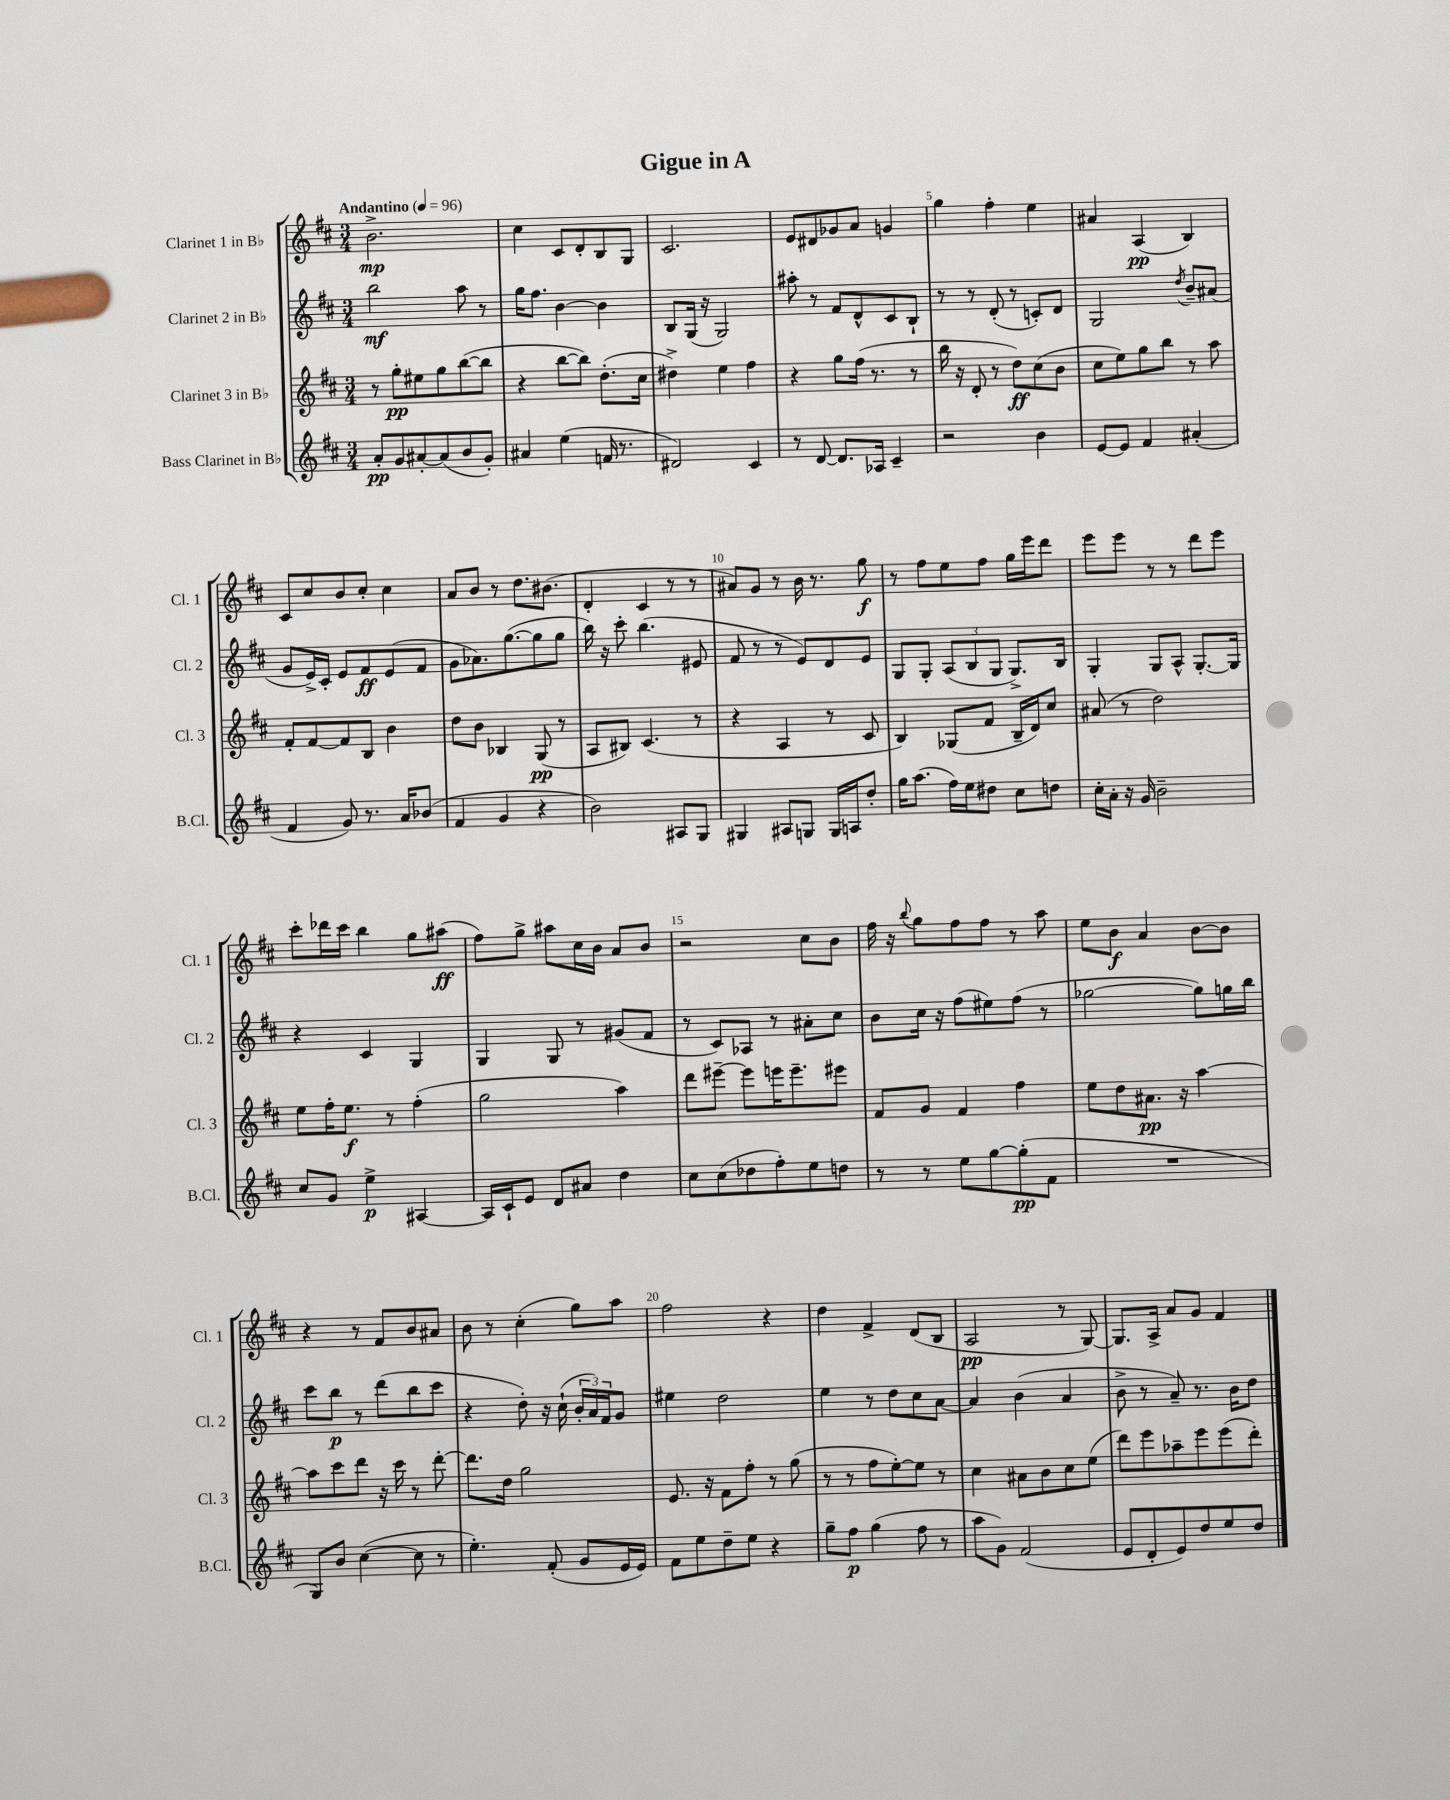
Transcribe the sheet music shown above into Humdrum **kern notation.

**kern	**dynam	**kern	**dynam	**kern	**dynam	**kern	**dynam
*part4	*part4	*part3	*part3	*part2	*part2	*part1	*part1
*staff4	*staff4	*staff3	*staff3	*staff2	*staff2	*staff1	*staff1
*I"Bass Clarinet in B♭	*	*I"Clarinet 3 in B♭	*	*I"Clarinet 2 in B♭	*	*I"Clarinet 1 in B♭	*
*I'B.Cl.	*	*I'Cl. 3	*	*I'Cl. 2	*	*I'Cl. 1	*
*clefG2	*	*clefG2	*	*clefG2	*	*clefG2	*
*k[f#c#]	*	*k[f#c#]	*	*k[f#c#]	*	*k[f#c#]	*
*M3/4	*	*M3/4	*	*M3/4	*	*M3/4	*
*MM96	*	*MM96	*	*MM96	*	*MM96	*
=1	=1	=1	=1	=1	=1	=1	=1
!	!	!	!	!	!	!LO:TX:a:B:t=Andantino	!
8a'/L	pp	8r	.	2bb\	mf	2.b^\	mp
8g/	.	8gg'\L	pp	.	.	.	.
[8a#X'/	.	8ee#X\	.	.	.	.	.
(8a#/]	.	8gg\	.	.	.	.	.
8b/	.	([8bb\	.	8aa\	.	.	.
8g'/J)	.	8bb\J]	.	8r	.	.	.
=2	=2	=2	=2	=2	=2	=2	=2
4a#X/	.	4r	.	16gg\KL	.	4cc#\	.
.	.	.	.	8.ff#\J	.	.	.
(4ee\	.	[8bb\L	.	[4b\	.	8c#/L	.
.	.	8bb\J])	.	.	.	8d'/	.
16fn/	.	(8.dd'\L	.	4b\]	.	8B/	.
8.r	.	.	.	.	.	.	.
.	.	.	.	.	.	8G/J	.
.	.	16cc#\Jk	.	.	.	.	.
=3	=3	=3	=3	=3	=3	=3	=3
2d#X/)	.	4dd#X^\)	.	8B/L	.	2.c#/	.
.	.	.	.	(16G/Jk	.	.	.
.	.	.	.	16r	.	.	.
.	.	4ee\	.	2G/)	.	.	.
4c#/	.	4ff#\	.	.	.	.	.
=4	=4	=4	=4	=4	=4	=4	=4
8r	.	4r	.	8aa#X'\	.	8e/L	.
[8d/	.	.	.	8r	.	8d#X/	.
8.d/L]	.	8gg\L	.	8f#/L	.	8g-X/	.
.	.	(16ff#\Jk	.	8d^^/	.	8a/J	.
16A-X/Jk	.	8.r	.	.	.	.	.
4c#~/	.	.	.	8c#/	.	4gn/	.
.	.	8r	.	8B`/J	.	.	.
=5	=5	=5	=5	=5	=5	=5	=5
2r	.	16bb\	.	8r	.	4gg\	.
.	.	16r	.	.	.	.	.
.	.	8d'/	.	8r	.	.	.
.	.	8r	.	(8d'/	.	4ff#'\	.
.	.	8dd\L)	ff	8r	.	.	.
4b\	.	(8cc#\	.	8cn'/L)	.	4ee\	.
.	.	8b\J	.	8d/J	.	.	.
=6	=6	=6	=6	=6	=6	=6	=6
[8e/L	.	8cc#\L	.	2G/	.	4a#X/	.
8e/J]	.	8ee\)	.	.	.	.	.
4f#/	.	8gg\	.	.	.	(4A/	pp
.	.	8bb\J	.	.	.	.	.
.	.	.	.	8qdd/	.	.	.
(4a#X'/	.	8r	.	8b~/L	.	4B/)	.
.	.	8aa\	.	(8a#X/J	.	.	.
!!LO:LB:g=z
=7	=7	=7	=7	=7	=7	=7	=7
4f#/	.	8f#'/L	.	8g/L	.	8c#/L	.
.	.	[8f#/	.	16e^/L)	.	8cc#/	.
.	.	.	.	16c#'/JJ	.	.	.
8g/)	.	8f#/]	.	8e/L	.	8b/	.
8.r	.	8B/J	.	8f#/	ff	8cc#'/J	.
.	.	4b\	.	(8e/	.	4cc#\	.
16a/KL	.	.	.	.	.	.	.
(8b-X/J	.	.	.	8f#/J	.	.	.
=8	=8	=8	=8	=8	=8	=8	=8
4f#/	.	8dd\L	.	8g\L	.	8a/L	.
.	.	8b\J	.	8.a-X\)	.	8b/J	.
4g/	.	4B-X/	.	.	.	8r	.
.	.	.	.	([8.gg\	.	.	.
.	.	.	.	.	.	8.dd\L	.
4r	.	(8G/	pp	8gg\]	.	.	.
.	.	.	.	.	.	(8.b#X\J	.
.	.	8r	.	8gg\J	.	.	.
=9	=9	=9	=9	=9	=9	=9	=9
2b\)	.	8A/L	.	16bb\)	.	4d'/	.
.	.	.	.	16r	.	.	.
.	.	8B#X/J)	.	8ccc#'\	.	.	.
.	.	(4.c#/	.	(4.bb\	.	4c#/	.
8A#X/L	.	.	.	.	.	8r	.
8G/J	.	8r	.	8e#X/	.	8r	.
=10	=10	=10	=10	=10	=10	=10	=10
4G#X/	.	4r	.	8f#/	.	8a#X/L)	.
.	.	.	.	8r	.	8g/J	.
8A#X/L	.	4A/	.	8r	.	8r	.
8Gn/J	.	.	.	8e/L)	.	16b\	.
.	.	.	.	.	.	8.r	.
16G/LL	.	8r	.	8d/	.	.	.
16An/J	.	.	.	.	.	.	.
8dd'/J	.	8c#/	.	8e/J	.	8gg\	f
=11	=11	=11	=11	=11	=11	=11	=11
16gg\KL	.	4B/)	.	8G/L	.	8r	.
(8.aa\J	.	.	.	.	.	.	.
.	.	.	.	8G'/J	.	8ff#\L	.
16ff#\LL)	.	(8G-X/L	.	(12A/L	.	8ee\	.
16ee\J	.	.	.	.	.	.	.
.	.	.	.	12B/	.	.	.
8dd#X\J	.	8f#/J	.	.	.	8ff#\J	.
.	.	.	.	12G/J	.	.	.
8cc#\L	.	16B~/LL	.	8.G^/L)	.	16gg\LL	.
.	.	16d/J)	.	.	.	16eee\J	.
8ddn\J	.	8cc#/J	.	.	.	8ddd\J	.
.	.	.	.	16B/Jk	.	.	.
=12	=12	=12	=12	=12	=12	=12	=12
16cc#'\LL	.	(8a#X/	.	4G'/	.	8eee\L	.
16a'\JJ	.	.	.	.	.	.	.
16r	.	8r	.	.	.	8eee\J	.
16g/	.	.	.	.	.	.	.
2b~\	.	2dd\)	.	8G/L	.	8r	.
.	.	.	.	8A^^/J	.	8r	.
.	.	.	.	[8.G'/L	.	8ddd\L	.
.	.	.	.	.	.	8eee\J	.
.	.	.	.	16G/Jk]	.	.	.
!!LO:LB:g=z
=13	=13	=13	=13	=13	=13	=13	=13
8cc#/L	.	8ee\L	.	4r	.	8ccc#'\L	.
8g/J	.	16ff#'\K	.	.	.	16ddd-X\L	.
.	.	8.ee\J	f	.	.	16ccc#\JJ	.
4ee^\	p	.	.	4c#/	.	4bb\	.
.	.	8r	.	.	.	.	.
[4A#X/	.	(4ff#'\	.	4G/	.	8gg\L	.
.	.	.	.	.	.	(8aa#X\J	ff
=14	=14	=14	=14	=14	=14	=14	=14
16A#/LL]	.	2gg\	.	4G/	.	8ff#\L)	.
16c#`/J	.	.	.	.	.	.	.
8e/J	.	.	.	.	.	8gg^\J	.
8d/L	.	.	.	8G/	.	8aa#X\L	.
8a#X/J	.	.	.	8r	.	16cc#\L	.
.	.	.	.	.	.	16b\JJ	.
4dd\	.	4aa\)	.	(8g#X/L	.	8a/L	.
.	.	.	.	8f#/J	.	8b/J	.
=15	=15	=15	=15	=15	=15	=15	=15
8cc#\L	.	8ddd\L	.	8r	.	2r	.
(8cc#\	.	[8eee#X~\J	.	8c#/L)	.	.	.
8dd-X\	.	8eee#\L]	.	8A-X/J	.	.	.
8ff#'\)	.	16eeen\K	.	8r	.	.	.
.	.	8.eee~\	.	.	.	.	.
8ee\	.	.	.	8a#X'\L	.	8cc#\L	.
8ddn\J	.	8eee#X\J	.	8cc#\J	.	8b\J	.
=16	=16	=16	=16	=16	=16	=16	=16
8r	.	8f#/L	.	8b\L	.	16ff#\	.
.	.	.	.	.	.	16r	.
.	.	.	.	.	.	8qqbb/	.
8r	.	8g/J	.	16cc#\Jk	.	8gg\L	.
.	.	.	.	16r	.	.	.
8ee\L	.	4f#/	.	(8ff#\L	.	8ff#\	.
[8gg\	.	.	.	8ee#X\)	.	8ff#\J	.
(8gg'\]	pp	4ff#\	.	(8ff#\J	.	8r	.
8f#\J	.	.	.	8r	.	8aa\	.
=17	=17	=17	=17	=17	=17	=17	=17
2.r	.	8ee\L	.	[2gg-X\	.	8ee\L	.
.	.	8dd\	.	.	.	8b\J	f
.	.	8.a#X\J	pp	.	.	4a/	.
.	.	16r	.	.	.	.	.
.	.	[4aa\	.	8gg-\L])	.	[8b\L	.
.	.	.	.	16ggn\L	.	8b\J]	.
.	.	.	.	16bb\JJ	.	.	.
!!LO:LB:g=z
=18	=18	=18	=18	=18	=18	=18	=18
8G/L)	.	8aa\L]	.	8ccc#\L	.	4r	.
8b/J	.	8ccc#\	.	8bb\J	p	.	.
([4cc#\	.	8ddd\J	.	8r	.	8r	.
.	.	16r	.	(8ddd\L	.	8f#/L	.
.	.	16ccc#\	.	.	.	.	.
8cc#\]	.	8r	.	8bb\	.	8b/	.
8r	.	[8ddd'\	.	8ccc#\J	.	8a#X/J	.
=19	=19	=19	=19	=19	=19	=19	=19
4.ee'\)	.	8.ddd\L]	.	4r	.	8b\	.
.	.	.	.	.	.	8r	.
.	.	16dd\Jk	.	.	.	.	.
.	.	2gg\	.	8dd'\)	.	(4cc#'\	.
(8f#'/	.	.	.	16r	.	.	.
.	.	.	.	(16cc#`\	.	.	.
8g/L	.	.	.	24b'/LL	.	8gg\L)	.
.	.	.	.	24a/)	.	.	.
.	.	.	.	24f#/J	.	.	.
16e/L	.	.	.	8g/J	.	8aa\J	.
16e/JJ)	.	.	.	.	.	.	.
=20	=20	=20	=20	=20	=20	=20	=20
8f#\L	.	8.e/	.	4ee#X\	.	2ff#\	.
8ee\	.	.	.	.	.	.	.
.	.	16r	.	.	.	.	.
8dd~\	.	8f#\L	.	2dd\	.	.	.
8ee\J	.	8ff#'\J	.	.	.	.	.
4r	.	8r	.	.	.	4r	.
.	.	(8gg\	.	.	.	.	.
=21	=21	=21	=21	=21	=21	=21	=21
8gg~\L	.	8r	.	4ee\	.	4dd\	.
8ff#\J	p	8r	.	.	.	.	.
(4gg\	.	8ff#\L	.	8r	.	4f#^/	.
.	.	[8ee'\)	.	8dd\L	.	.	.
8ff#\	.	8ee\J]	.	8cc#\	.	(8d/L	.
8r	.	8r	.	[8a\J	.	8B/J	.
=22	=22	=22	=22	=22	=22	=22	=22
8aa\L	.	4cc#\	.	4a/]	.	2A/	pp
8g\J)	.	.	.	.	.	.	.
(2f#/	.	8a#X\L	.	(4b\	.	.	.
.	.	8b\	.	.	.	.	.
.	.	8cc#\	.	4a/	.	8r	.
.	.	(8ee\J	.	.	.	[8G/)	.
=23	=23	=23	=23	=23	=23	=23	=23
8e/L	.	8ddd\L)	.	8b^\	.	8.G/L]	.
8d'/	.	8eee\	.	8r	.	.	.
.	.	.	.	.	.	16A^/Jk	.
8e/)	.	8aa-X~\	.	8a~/)	.	8a/L	.
8dd/	.	8eee\	.	8.r	.	8g/J	.
8ee/	.	(8eee\	.	.	.	4f#/	.
.	.	.	.	16b\KL	.	.	.
8dd/J	.	8ddd'\J)	.	8dd\J	.	.	.
==	==	==	==	==	==	==	==
*-	*-	*-	*-	*-	*-	*-	*-
